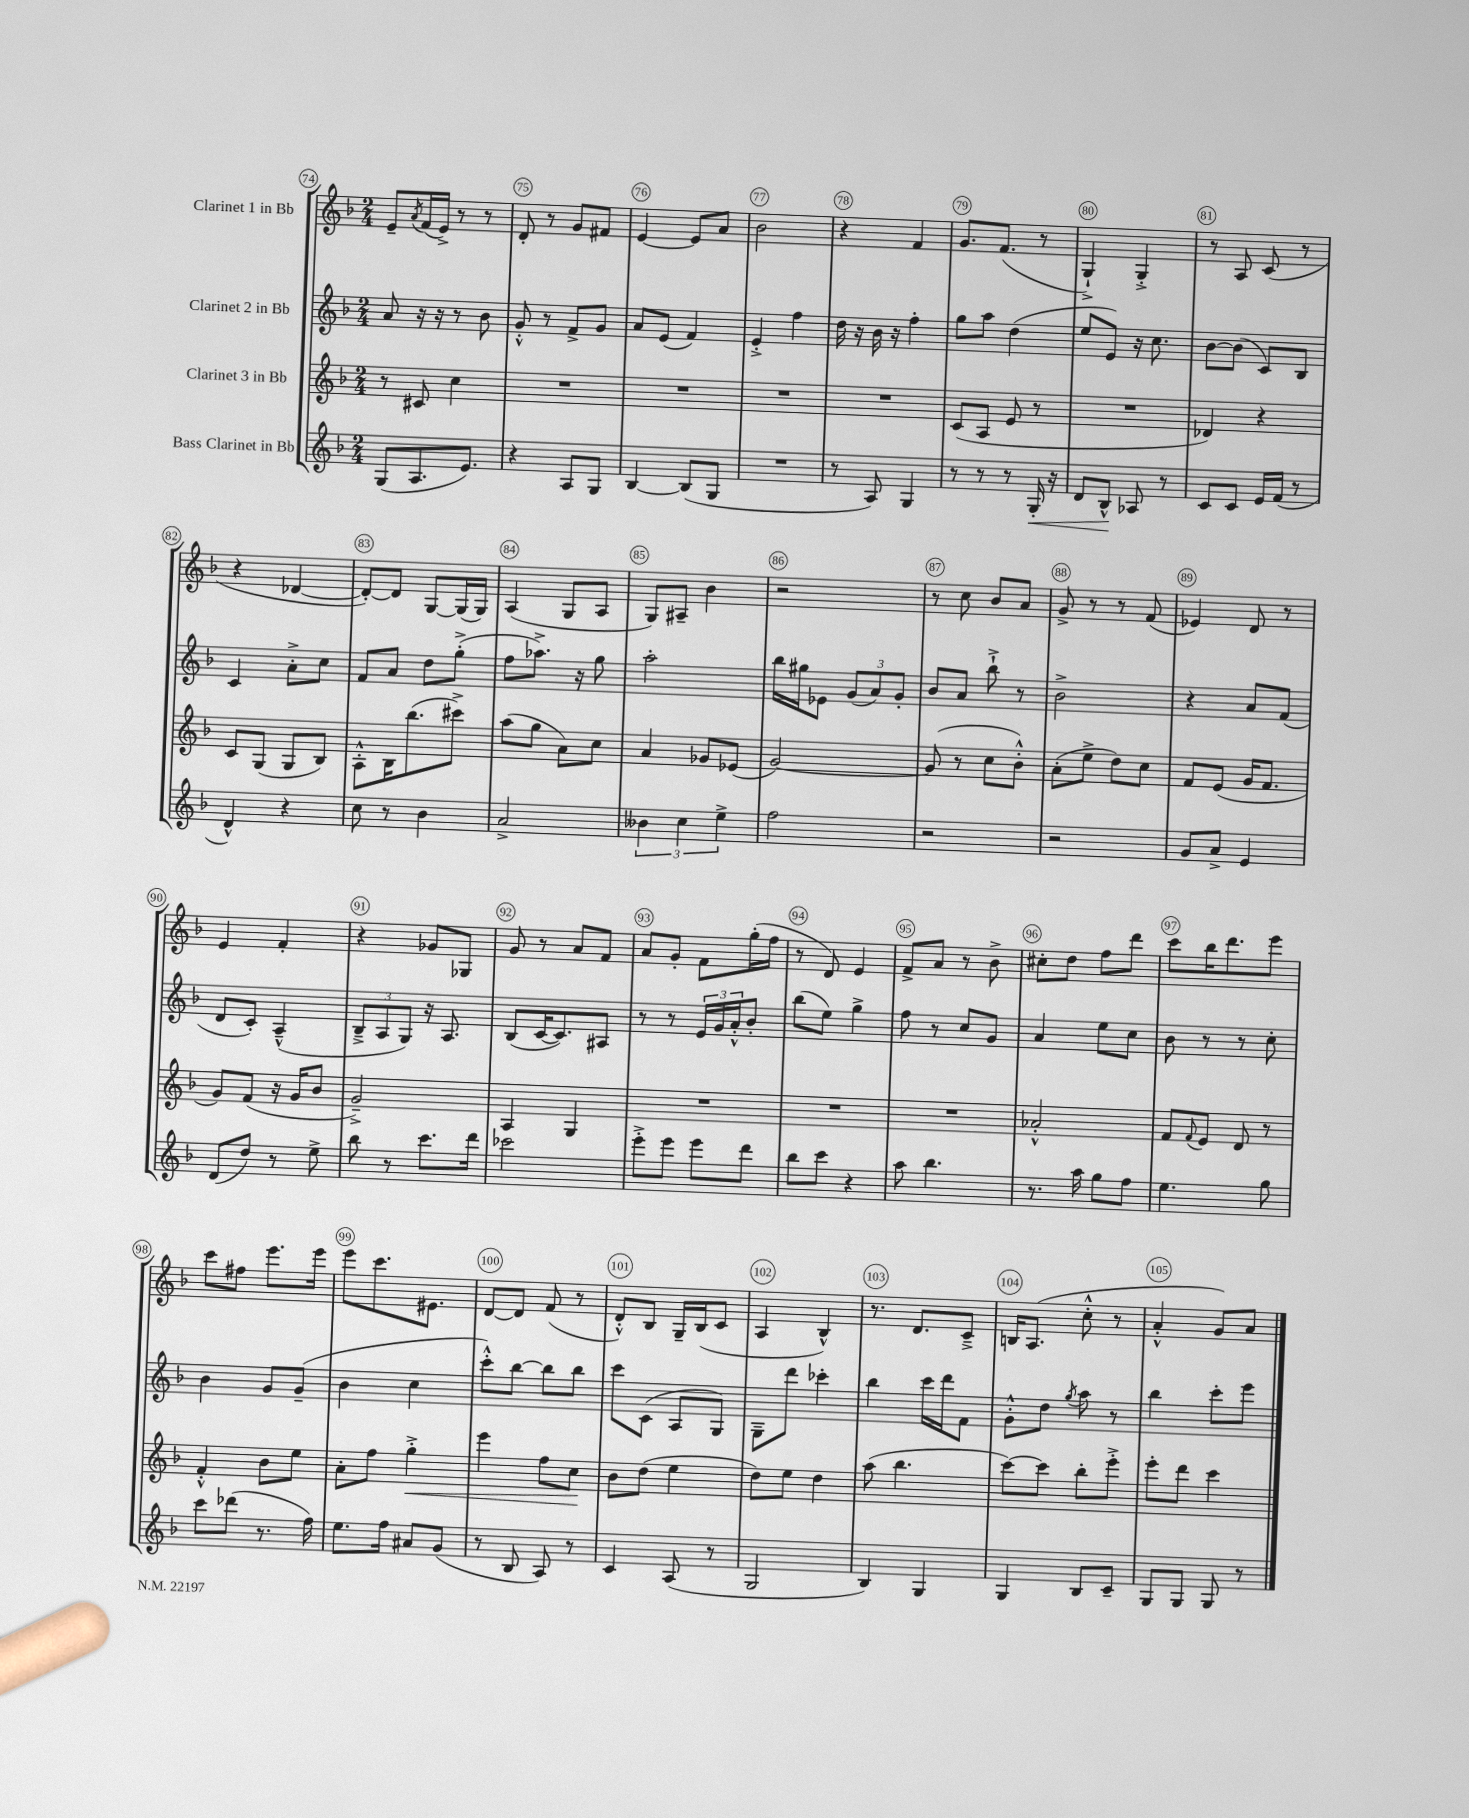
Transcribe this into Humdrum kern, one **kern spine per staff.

**kern	**kern	**kern	**kern
*staff4	*staff3	*staff2	*staff1
*clefG2	*clefG2	*clefG2	*clefG2
*k[b-]	*k[b-]	*k[b-]	*k[b-]
*M2/4	*M2/4	*M2/4	*M2/4
(8G/L	8r	8a/	8e~/L
.	.	.	8qa/
8.A/	8c#/	16r	(16f/L
.	.	16r	16e^/JJ)
.	4cc\	8r	8r
8.e/J)	.	.	.
.	.	8b-\	8r
=	=	=	=
4r	2r	8g'^^/	8d'/
.	.	8r	8r
8A/L	.	8f^/L	8g/L
8G/J	.	8g/J	8f#/J
=	=	=	=
[4B-/	2r	8a/L	[4e/
.	.	(8e/J	.
(8B-/]L	.	4f/)	8e/]L
8G/J	.	.	8a/J
=	=	=	=
2r	2r	4e'^/	2b-\
.	.	4ff\	.
=	=	=	=
8r	2r	16dd\	4r
.	.	16r	.
8A/)	.	16b-\	.
.	.	16r	.
4G/	.	4ff'\	4f/
=	=	=	=
8r	(8c/L	8gg\L	8.g/L
8r	8A/J	8aa\J	.
.	.	.	(8.f/J
8r	8e/	(4dd\	.
16G'/	8r	.	8r
16r	.	.	.
=	=	=	=
8d/L	2r	8ee/L	4G`^/)
8B-^^/J	.	8e/J)	.
8A-/	.	16r	4G'^/
.	.	8.cc\	.
8r	.	.	.
=	=	=	=
8c/L	4d-/)	[8b-\L	8r
8c/J	.	(8b-\]J	8A/
16e/LL	4r	8c/L)	(8c/
(16f/JJ	.	.	.
8r	.	8B-/J	8r
=	=	=	=
4d^^/)	8c/L	4c/	4r
.	(8G/J	.	.
4r	8G/L	8a'^\L	[4d-/
.	8B-/J)	8cc\J	.
=	=	=	=
8cc\	8A'^^\L	8f/L	8d-'/_L)
8r	16B-\K	8a/J	8d-/]J
.	(8.bb-\	.	.
4b-\	.	8dd\L	[8G/L
.	8ccc#^\J)	(8gg'^\J	(16G/]L
.	.	.	16G/JJ)
=	=	=	=
2a^/	(8aa\L	8ff\L	(4A/
.	8gg\J	8.aa-^\J)	.
.	8a\L)	.	8G/L
.	.	16r	.
.	8cc\J	8gg\	8A/J
=	=	=	=
6b--\	4a/	2aa'\	8G/L)
.	.	.	8A#~/J
6cc\	.	.	.
.	8g-/L	.	4b-\
6ee^\	.	.	.
.	(8e-/J	.	.
=	=	=	=
2ff\	[2g/)	16bb-\LL	2r
.	.	16gg#\J	.
.	.	8e-\J	.
.	.	(12g/L	.
.	.	12a/)	.
.	.	12g'/J	.
=	=	=	=
2r	(8g/]	8b-/L	8r
.	8r	8a/J	8cc\
.	8cc\L	8bb-`^\	8b-/L
.	8b-'^^\J)	8r	8a/J
=	=	=	=
2r	(8a'\L	2b-^\	8g^/
.	8ee^\J	.	8r
.	8dd\L)	.	8r
.	8cc\J	.	(8f/
=	=	=	=
8g/L	8f/L	4r	4e-/)
8a^/J	(8e/J	.	.
4e/	16g/LK	8a/L	8d/
.	8.f/J	.	.
.	.	(8f/J	8r
=	=	=	=
(8d/L	8g/L)	8d/L	4e/
8dd/J)	(8f/J	8c'/J)	.
8r	16r	(4A~^^/	4f'/
.	16g/LK	.	.
8ee^\	8b-/J	.	.
=	=	=	=
8bb-\	2g~^/)	12B-~^/L	4r
.	.	12A/	.
8r	.	.	.
.	.	12G/J)	.
8.ccc\L	.	16r	8g-/L
.	.	8.A/	.
.	.	.	8G-/J
16ddd\Jk	.	.	.
=	=	=	=
2ccc-\	4A/	(8B-/L	8g/
.	.	[16c/K	8r
.	.	8.c/])	.
.	4G/	.	8a/L
.	.	8A#/J	8f/J
=	=	=	=
8eee'^\L	2r	8r	8a/L
8eee\J	.	8r	8g'/J
8eee\L	.	24e/LL	8f\L
.	.	24g/	.
.	.	24a'^^/J	.
8ddd\J	.	8b-'/J	(16gg'\L
.	.	.	16ff\JJ
=	=	=	=
8bb-\L	2r	(8bb-\L	8r
8ccc\J	.	8ee\J)	8d/)
4r	.	4gg^\	4e/
=	=	=	=
8aa\	2r	8ff\	8f^/L
4.bb-\	.	8r	8a/J
.	.	8cc/L	8r
.	.	8g/J	8b-^\
=	=	=	=
8.r	2a-'^^/	4a/	8cc#'\L
.	.	.	8dd\J
16aa\	.	.	.
8gg\L	.	8ee\L	8ff\L
8ff\J	.	8cc\J	8ddd\J
=	=	=	=
4.ee\	8f/L	8b-\	8ccc\L
.	8qqf/	.	.
.	8e/J	8r	16bb-\K
.	.	.	8.ddd\
.	8d/	8r	.
8gg\	8r	8cc'\	8eee\J
=	=	=	=
8ccc\L	4f'^^/	4b-\	8ccc\L
(8ddd-\J	.	.	8ff#\J
8.r	8b-\L	8g/L	8.eee\L
.	8ee\J	(8g~/J	.
16ff\)	.	.	16eee\Jk
=	=	=	=
8.ee\L	8a'\L	4b-\	8eee\L
.	8ff\J	.	8.ccc\
16ff\Jk	.	.	.
8a#/L	4gg'^\	4cc\	.
.	.	.	8.e#\J
(8g/J	.	.	.
=	=	=	=
8r	4eee\	8ccc'^^\L)	[8d/L
8B-/	.	[8bb-\J	8d/]J
8A/)	8ff\L	8bb-\]L	(8f/
8r	8cc\J	8bb-\J	8r
=	=	=	=
4c/	8b-\L	8ccc\L	8d'^^/L)
.	(8dd\J	(8c\J	8B-/J
(8A/	4ee\	8A/L	16G~/LL
.	.	.	(16B-/J
8r	.	8G/J)	8c/J
=	=	=	=
2G/	8dd\L)	8G~\L	4A/
.	8ee\J	8ddd\J	.
.	4dd\	4ccc-'\	4B-^^/)
=	=	=	=
4B-/)	(8aa\	4bb-\	8.r
.	4.bb-\	.	.
.	.	.	8.d/L
4G/	.	16ccc\LL	.
.	.	16ddd\J	.
.	.	8f\J	8c~^/J
=	=	=	=
4G/	[8ccc\L)	8g'^^\L	16B/LK
.	.	.	(8.A/J
.	8ccc\]J	8dd\J	.
.	.	8qgg/	.
8B-/L	8bb-'\L	8aa\	8cc'^^\
8c~/J	8eee'^\J	8r	8r
=	=	=	=
8G/L	8eee'\L	4bb-\	4a'^^/
8G/J	8ddd\J	.	.
8G/	4ccc\	8ccc'\L	8g/L)
8r	.	8eee\J	8a/J
==	==	==	==
*-	*-	*-	*-
